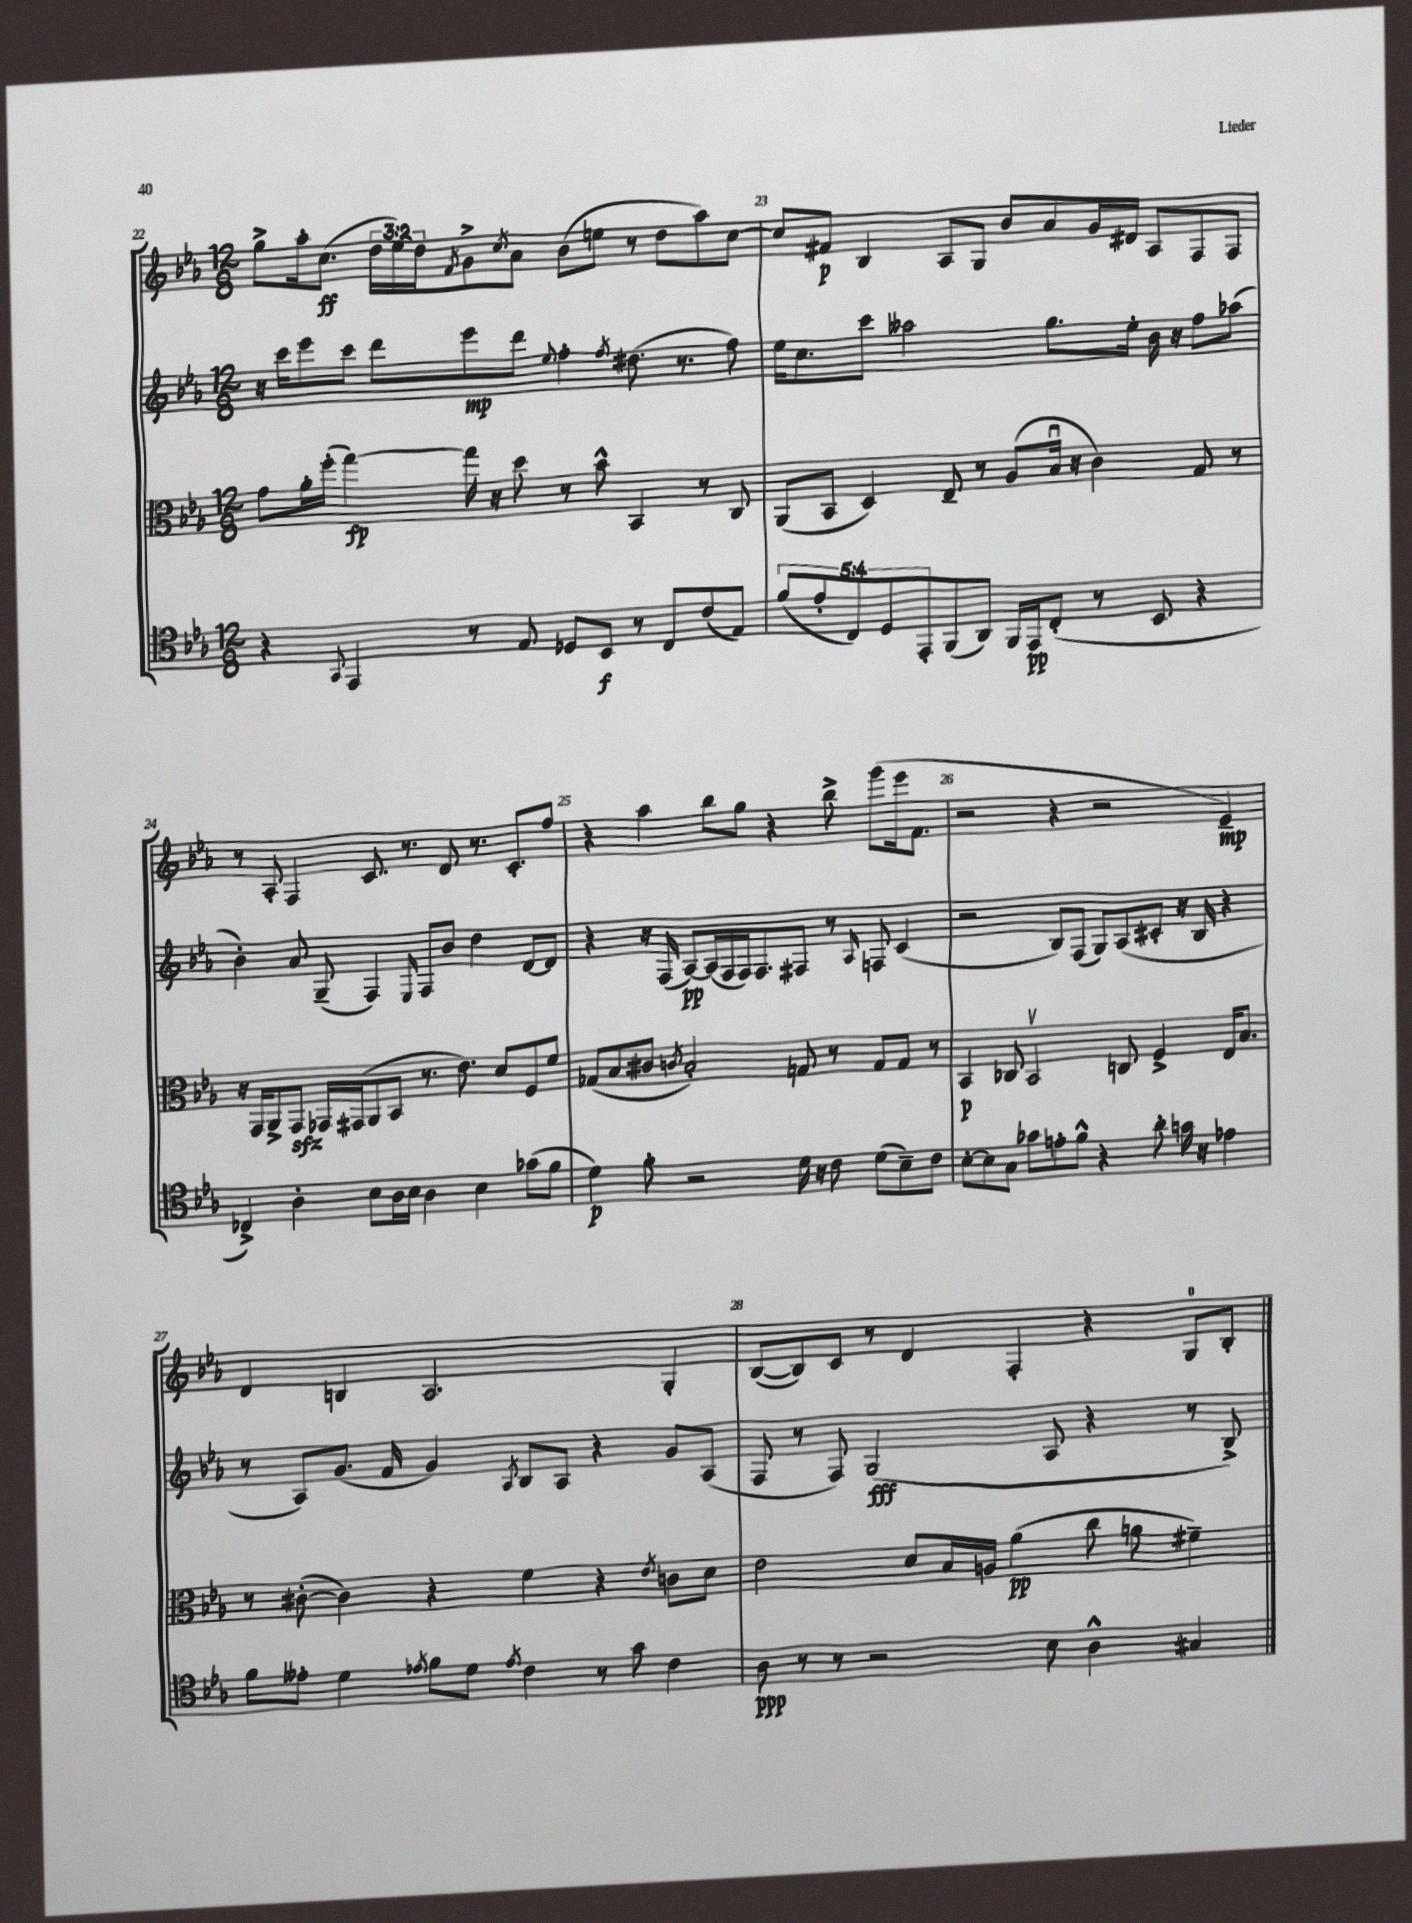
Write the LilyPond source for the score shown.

<<
\new StaffGroup <<
\new Staff = "s0" {
    \clef treble \key ees \major \numericTimeSignature \time 12/8 \override Staff.TupletNumber.text = #tuplet-number::calc-fraction-text
    g''8-> aes''16-. c''8.\ff( \tuplet 3/2 { d''16 ees''16) d''16 } \acciaccatura { f'8 } g'8-> \acciaccatura { c''8 } aes'8 bes'8( e''8 r8 d''8 aes''8) c''8~ |
    c''8 fis'8\p bes4 aes8 g8 bes'8 aes'8 g'16 dis'16 aes8 f8 f8 |
    r8 aes8-. f4 c'8. r8. d'8 r8. c'8.-. f''8 |
    r4 aes''4 bes''8 g''8 r4 bes''8-> g'''8( ees'''16 f'8. |
    r2 r4 r2 ees'4--\mp) |
    d'4 b4 aes2. g4-. |
    bes8~( bes8) c'8 r8 d'4 f4-. r4 g8-0 bes8-. \bar "|." |
}
\new Staff = "s1" {
    \clef treble \key ees \major \numericTimeSignature \time 12/8
    r16 c'''16 ees'''8 c'''8 d'''8 ees'''8\mp d'''8 \appoggiatura { ees''8 } f''4-. \acciaccatura { f''8 } dis''8.( r8. f''8) |
    ees''16 c''8. c'''8 aeses''2 g''8. ees''16-. bes'16 r16 f''8 aes''8( |
    bes'4-.) aes'8 g8--( f4) \grace { ees16 } f8 bes'8 d''4 d'8~ d'8 |
    r4 r16 f16( aes8~\pp) aes16( f16 f16) f8. fis8 r8 \grace { aes16 } f8 c'4( |
    r2 bes8) f8( g8) aes8( cis'8-. r16 bes16 r4 |
    r8 aes8) g'8.( f'16 g'4) \acciaccatura { aes8 } bes8 aes8 r4 g'8 aes8( |
    f8 r8 f8) g2\fff( aes8 r4 r8 bes8->) \bar "|." |
}
\new Staff = "s2" {
    \clef alto \key ees \major \numericTimeSignature \time 12/8
    g'8 aes'16-. f''16-.( g''4~\fp) g''16 r16 d''8 r8 bes'8-^ bes,4 r8 c8 |
    aes,8( bes,8 d4) ees8-- r8 aes8( bes16\downbow r16 c'4) g8 r8 |
    r16 g,16 aes,8-> g,8\sfz ges,16 gis,16( aes,8 bes,8 r8. ees'8.) d'8 f8 f'8 |
    ges8( bes8 cis'8 \acciaccatura { c'8 } bes2-.) g8 r8 g8 g8 r8 |
    bes,4\p ces8 bes,2\upbow c8 f4-> ees16 bes8. |
    r8 cis'8~-.( cis'4) r4 f'4 r4 \acciaccatura { ees'8 } c'8 d'8 |
    ees'2 d'8 bes16 a16 aes'4\pp( c''8 a'8 fis'4--) \bar "|." |
}
\new Staff = "s3" {
    \clef tenor \key ees \major \numericTimeSignature \time 12/8 \override Staff.TupletNumber.text = #tuplet-number::calc-fraction-text
    r4 \appoggiatura { g,8 } ees,4 r8 ees8 des8 bes,8\f r8 c8 c'8( ees8) |
    \tuplet 5/4 { f'8( ees'8-. c8) d8 ees,8-. } f,8( aes,8) f,16 ees,16\pp c8-.( r8 bes,8 r4 |
    ces4->) aes4-. bes8 aes16 bes16 aes4 bes4 ges'8( f'8 |
    d'4\p) f'8-. r2 d'16 r16 c'8 d'8( bes8--) c'8 |
    bes8~-. bes8 g8 ges'8 e'8-. f'8-^ r4 aes'8-. g'16 r16 ees'4 |
    f'8 eeses'8-. d'4 \acciaccatura { ees'8 } f'8 d'8 \acciaccatura { ees'8 } c'4 r8 g'8 c'4 |
    aes8\ppp r8 r8 r2 bes8 aes4-^ gis4 \bar "|." |
}
>>
>>
\layout { \context { \Score currentBarNumber = #22 \override BarNumber.break-visibility = ##(#f #t #t) barNumberVisibility = #all-bar-numbers-visible } }
